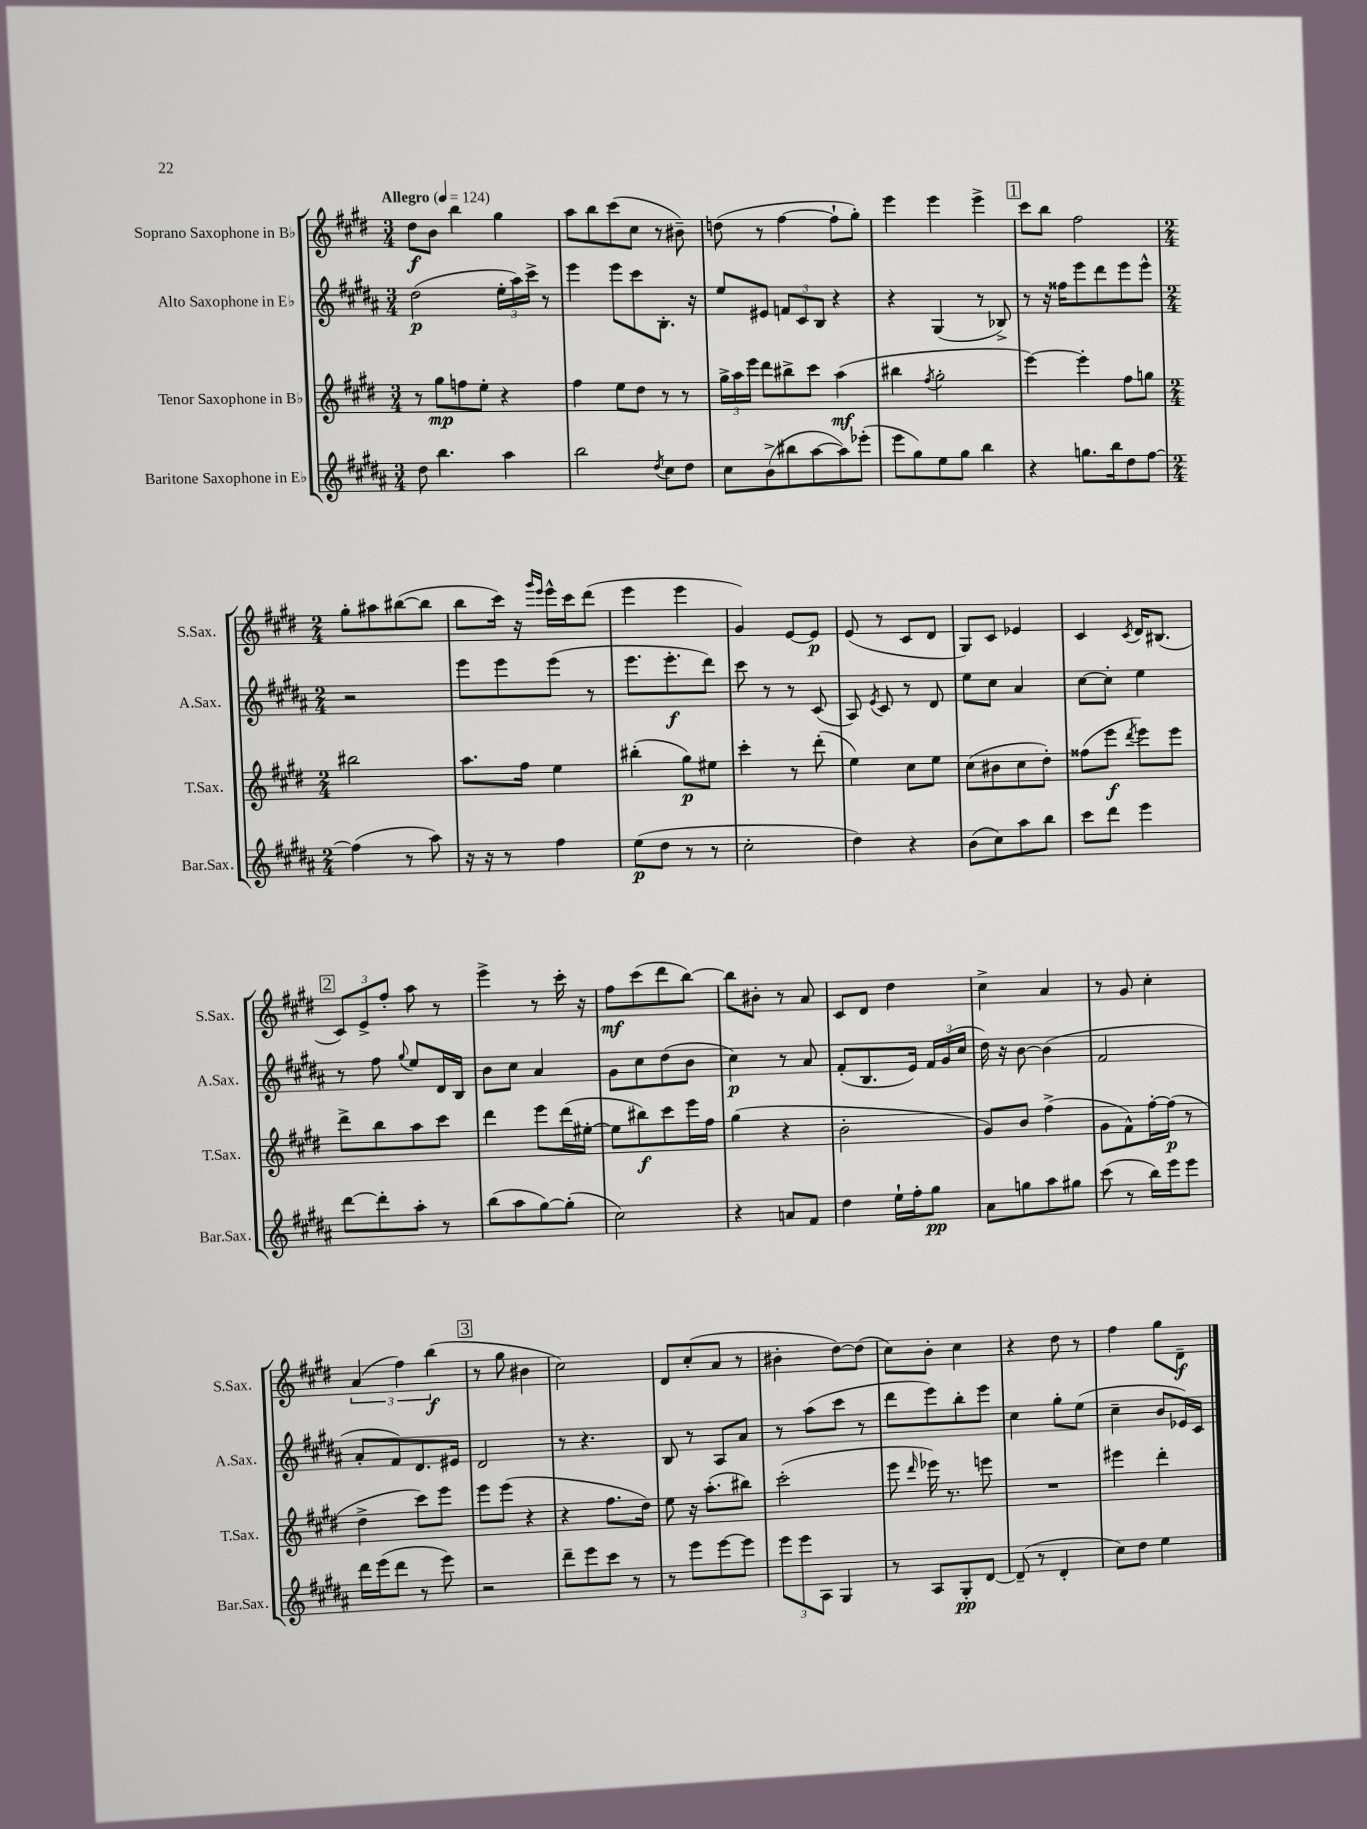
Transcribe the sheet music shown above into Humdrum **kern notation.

**kern	**kern	**kern	**kern
*staff4	*staff3	*staff2	*staff1
*clefG2	*clefG2	*clefG2	*clefG2
*k[f#c#g#d#a#]	*k[f#c#g#d#]	*k[f#c#g#d#a#]	*k[f#c#g#d#]
*M3/4	*M3/4	*M3/4	*M3/4
*MM124	*MM124	*MM124	*MM124
8dd#	8r	(2dd#	8dd#
4.bb	8gg#	.	8b
.	8ff	.	4bb
.	8ee'	.	.
4aa#	4r	24ee'	4gg#
.	.	24aa#)	.
.	.	24ccc#^	.
.	.	8r	.
=	=	=	=
2bb	4ff#	4eee	8aa
.	.	.	8bb
.	8ee	8eee	(8ccc#
.	8dd#	8ccc#	8cc#
8qdd#	.	.	.
8cc#	8r	8.B'	8r
8dd#	8r	.	8b#~)
.	.	16r	.
=	=	=	=
8cc#	24gg#^	8ee	(8dd
.	24aa	.	.
.	24eee	.	.
(8b^	8ddd#	8e#	8r
8bb#	8bb#^	12f	[4ff#
.	.	12c#	.
[8aa#	8ccc#	.	.
.	.	12B	.
8aa#])	(4aa	4r	8ff#`]
(8eee-'	.	.	8gg#')
=	=	=	=
8eee	4bb#	4r	4eee
8gg#)	.	.	.
.	8qff#	.	.
8ee	2gg#'	(4G#	4eee
8gg#	.	.	.
4bb	.	8r	4eee^
.	.	8B-^)	.
=	=	=	=
4r	[4eee)	8r	8ccc#
.	.	16r	8bb
.	.	16ff##	.
8.gg	4eee']	8eee	2ff#
.	.	8ddd#	.
16bb	.	.	.
8dd#	8ff#	8eee	.
[8ff#	8gg	8eee^^	.
=	=	=	=
*M2/4	*M2/4	*M2/4	*M2/4
(4ff#]	2bb#	2r	8gg#'
.	.	.	8aa#
8r	.	.	([8bb#
8aa#)	.	.	8bb#]
=	=	=	=
16r	8.aa	8eee	8bb
16r	.	.	.
8r	.	8eee	16ccc#)
.	16ff#	.	16r
.	.	.	16qqggg#
.	.	.	16qqeee
4ff#	4ee	(8eee	16eee^^
.	.	.	16ccc#
.	.	8r	(8ddd#
=	=	=	=
(8ee	(4bb#'	8.eee	4eee
8dd#	.	.	.
.	.	8.eee'	.
8r	8gg#)	.	4eee
8r	8ee#	8ddd#)	.
=	=	=	=
2cc#'	4ccc#'	8ccc#	4g#)
.	.	8r	.
.	8r	8r	[8e
.	(8ddd#'	(8c#	8e]
=	=	=	=
4dd#)	4ee)	8A#)	(8e
.	.	8qe	.
.	.	8c#	8r
4r	8cc#	8r	8c#
.	8ee	8d#	8d#
=	=	=	=
(8b	(8cc#	8ee	8G#)
8cc#)	8b#	8cc#	8c#
8aa#	8cc#	4a#	4e-
8bb	8dd#')	.	.
=	=	=	=
8ccc#	(8ff##	[8cc#	4c#
8ddd#	8eee	8cc#']	.
.	8qddd#	.	8qc#
4eee	8eee)	4ee	16d#
.	.	.	(8.B#
.	8eee	.	.
=	=	=	=
[8ddd#	8ddd#^	8r	12c#)
.	.	.	12e^
8ddd#']	8bb	8ff#	.
.	.	.	12ff#'
.	.	8qqgg#	.
8aa#'	8aa	8ee	8aa
8r	8ccc#	16d#	8r
.	.	16B	.
=	=	=	=
(8bb	4ddd#	8b	4eee^
8aa#	.	8cc#	.
[8gg#)	8eee	4a#	8r
(8gg#']	(16ddd#	.	16ccc#'
.	[16ee#'	.	16r
=	=	=	=
2cc#)	8ee#]	8g#	8ff#
.	8bb#)	8cc#	(8ccc#
.	8ccc#	(8dd#	8ddd#
.	16eee	8b	[8bb)
.	16ff#	.	.
=	=	=	=
4r	(4gg#	4cc#)	8bb]
.	.	.	8b#'
8a	4r	8r	8r
8f#	.	8a#	8a
=	=	=	=
4dd#	2b'	(8f#'	8c#
.	.	8.B	8d#
16ee`	.	.	4dd#
16ff#'	.	16e)	.
8gg#	.	24f#	.
.	.	(24g#	.
.	.	24cc#	.
=	=	=	=
8a#	8g#)	16dd#)	4cc#^
.	.	16r	.
8gg	8b	[8b	.
8aa#	(4ff#^	(4b]	4a
8gg#	.	.	.
=	=	=	=
(8ccc#	8g#	2f#	8r
8r	8f#^^)	.	8g#
16bb)	[16ff#'	.	4cc#'
16eee	(16ff#]	.	.
8eee	8r	.	.
=	=	=	=
16ddd#	4dd#^	8a#'	(6a
(16eee	.	.	.
8ddd#	.	8f#)	.
.	.	.	6ff#)
8r	8ccc#)	8.d#	.
.	.	.	(6bb
8eee)	8eee	.	.
.	.	16e#	.
=	=	=	=
2r	8eee	2d#	8r
.	(8eee	.	8gg#
.	4r	.	4b#
=	=	=	=
8ddd#~	4r	8r	2cc#)
8eee	.	4.r	.
8ccc#	8.ff#	.	.
8r	.	.	.
.	16dd#)	.	.
=	=	=	=
8r	8ee	8B	8d#
8eee	16r	8r	(8cc#'
.	(8.aa'	.	.
[8eee	.	8A#	8a
8eee]	8bb#)	8a#	8r
=	=	=	=
12eee	(2ccc#'	8r	4b#'
12eee	.	.	.
.	.	(8aa#	.
12A#	.	.	.
4G#	.	8ccc#	[8dd#)
.	.	8r	(8dd#]
=	=	=	=
8r	8eee	8ddd#	8cc#)
.	16qqddd#	.	.
8A#	16eee-)	8eee)	8b'
.	8.r	.	.
8G#'	.	8bb'	4cc#
[8d#	8eee	8eee	.
=	=	=	=
(8d#~]	2r	4cc#	4r
8r	.	.	.
4d#'	.	8gg#'	8dd#
.	.	(8ee	8r
=	=	=	=
8cc#)	4eee#	4cc#~	4ff#
8dd#	.	.	.
4ee	4ddd#'	8b	8gg#
.	.	16e-)	8d#~
.	.	16c#	.
==	==	==	==
*-	*-	*-	*-
